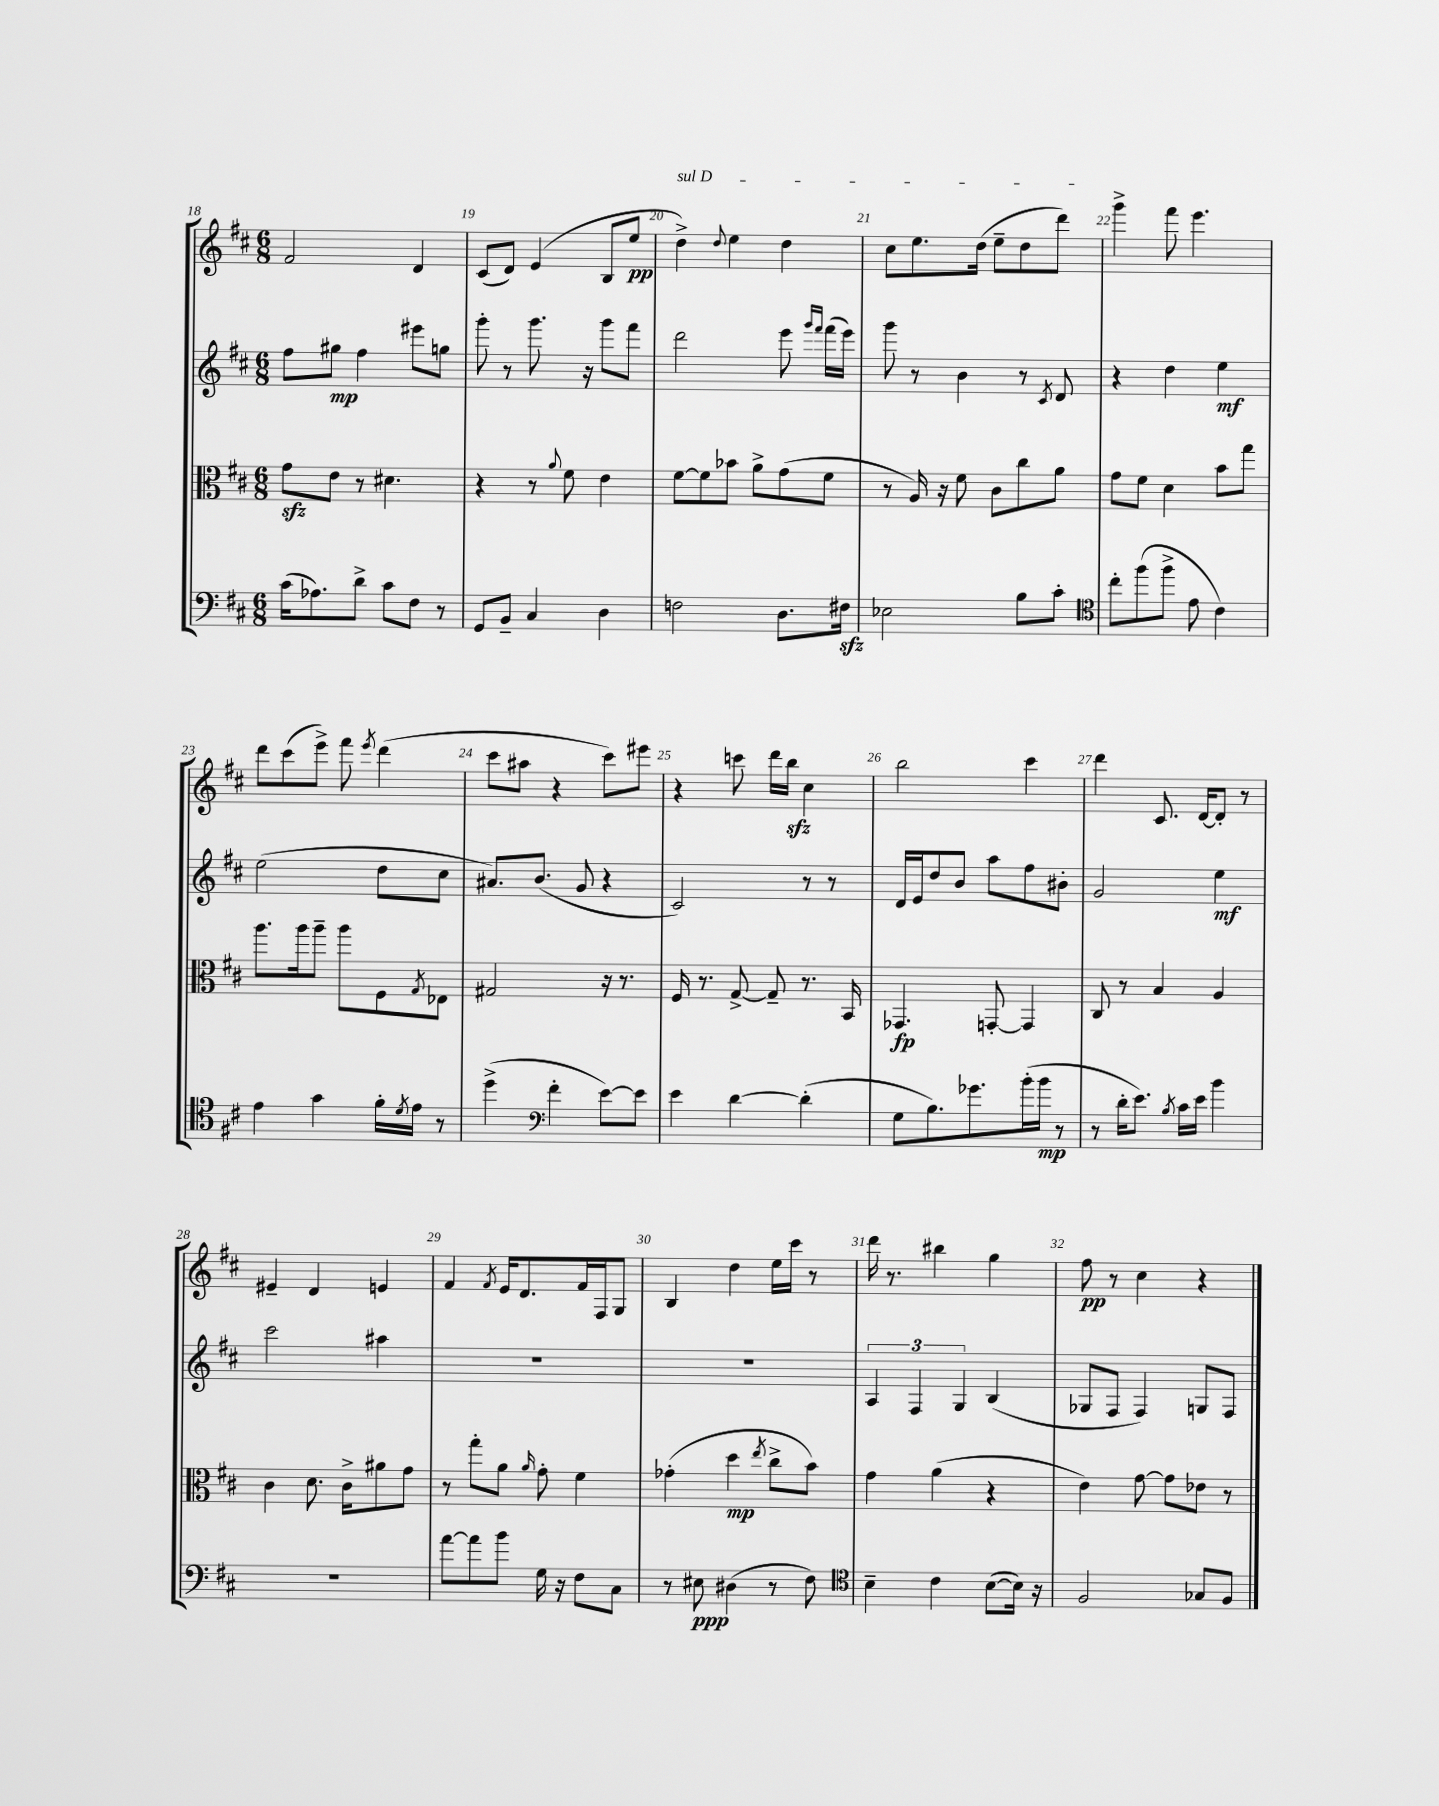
<<
\new StaffGroup <<
\new Staff = "s0" {
    \clef treble \key d \major \numericTimeSignature \time 6/8
    fis'2 d'4 |
    cis'8( d'8) e'4( b8 e''8\pp |
    \once \override TextSpanner.bound-details.left.text = \markup { \italic "sul D" } d''4->\startTextSpan) \appoggiatura { d''8 } e''4 d''4 |
    cis''8 e''8. d''16( e''8-- d''8 d'''8\stopTextSpan) |
    g'''4-> fis'''8 e'''4. |
    d'''8 cis'''8( e'''8->) fis'''8 \acciaccatura { e'''8 } d'''4( |
    cis'''8 ais''8 r4 cis'''8) eis'''8 |
    r4 c'''8 d'''16 b''16\sfz cis''4 |
    b''2 cis'''4 |
    d'''4 cis'8. d'16~ d'8-. r8 |
    eis'4-- d'4 e'4 |
    fis'4 \acciaccatura { fis'8 } e'16 d'8. fis'16 fis16 g8 |
    b4 d''4 e''16 cis'''16 r8 |
    d'''16 r8. bis''4 g''4 |
    fis''8\pp r8 cis''4 r4 \bar "|." |
}
\new Staff = "s1" {
    \clef treble \key d \major \numericTimeSignature \time 6/8
    fis''8 gis''8\mp fis''4 eis'''8 g''8 |
    g'''8-. r8 g'''8. r16 g'''8 fis'''8 |
    d'''2 e'''8 \grace { g'''16 fis'''16 } fis'''16( e'''16) |
    g'''8 r8 b'4 r8 \acciaccatura { cis'8 } d'8 |
    r4 d''4 e''4\mf |
    e''2( d''8 cis''8 |
    ais'8.) b'8.( g'8 r4 |
    cis'2) r8 r8 |
    d'16 e'16 d''8 b'8 a''8 fis''8 bis'8-. |
    g'2 e''4\mf |
    cis'''2 ais''4 |
    R2. |
    R2. |
    \tuplet 3/2 { a4 fis4 g4 } b4( |
    ges8 fis8 fis4) g8 fis8 \bar "|." |
}
\new Staff = "s2" {
    \clef alto \key d \major \numericTimeSignature \time 6/8
    g'8\sfz e'8 r8 dis'4. |
    r4 r8 \appoggiatura { a'8 } fis'8 e'4 |
    fis'8~ fis'8 bes'8 a'8-> g'8( fis'8 |
    r8 a16) r16 fis'8 cis'8 cis''8 a'8 |
    g'8 fis'8 d'4 b'8 g''8 |
    a''8. a''16 a''8-- a''8 fis8 \acciaccatura { g8 } ees8 |
    gis2 r16 r8. |
    fis16 r8. g8~-> g8-- r8. b,16 |
    ges,4.\fp g,8~-. g,4 |
    cis8 r8 b4 a4 |
    cis'4 d'8. cis'16-> ais'8 g'8 |
    r8 g''8-. a'8 \grace { a'16 } g'8-. fis'4 |
    ges'4-.( d''4\mp \acciaccatura { e''8 } cis''8-> b'8) |
    g'4 a'4( r4 |
    e'4) g'8~ g'8 ees'8 r8 \bar "|." |
}
\new Staff = "s3" {
    \clef bass \key d \major \numericTimeSignature \time 6/8
    cis'16( aes8.) d'8-> cis'8 fis8 r8 |
    g,8 b,8-- cis4 d4 |
    f2 d8. fis16\sfz |
    ees2 b8 cis'8-. |
    \clef tenor cis''8-. fis''8( fis''8-> e'8 cis'4) |
    e'4 g'4 fis'16-. \acciaccatura { d'8 } e'16 r8 |
    d''4->( \clef bass fis'4-. e'8~) e'8 |
    e'4 d'4~ d'4-.( |
    g8 b8.) ges'8. b'16-.( b'16\mp r8 |
    r8 d'16-. e'8.) \acciaccatura { b8 } cis'16 e'16 b'4 |
    R2. |
    a'8~ a'8 b'8 g16 r16 fis8 cis8 |
    r8 eis8\ppp dis4( r8 fis8) |
    \clef tenor b4-- cis'4 b8~( b16) r16 |
    fis2 ges8 fis8 \bar "|." |
}
>>
>>
\layout { \context { \Score currentBarNumber = #18 \override BarNumber.break-visibility = ##(#f #t #t) barNumberVisibility = #all-bar-numbers-visible } }
